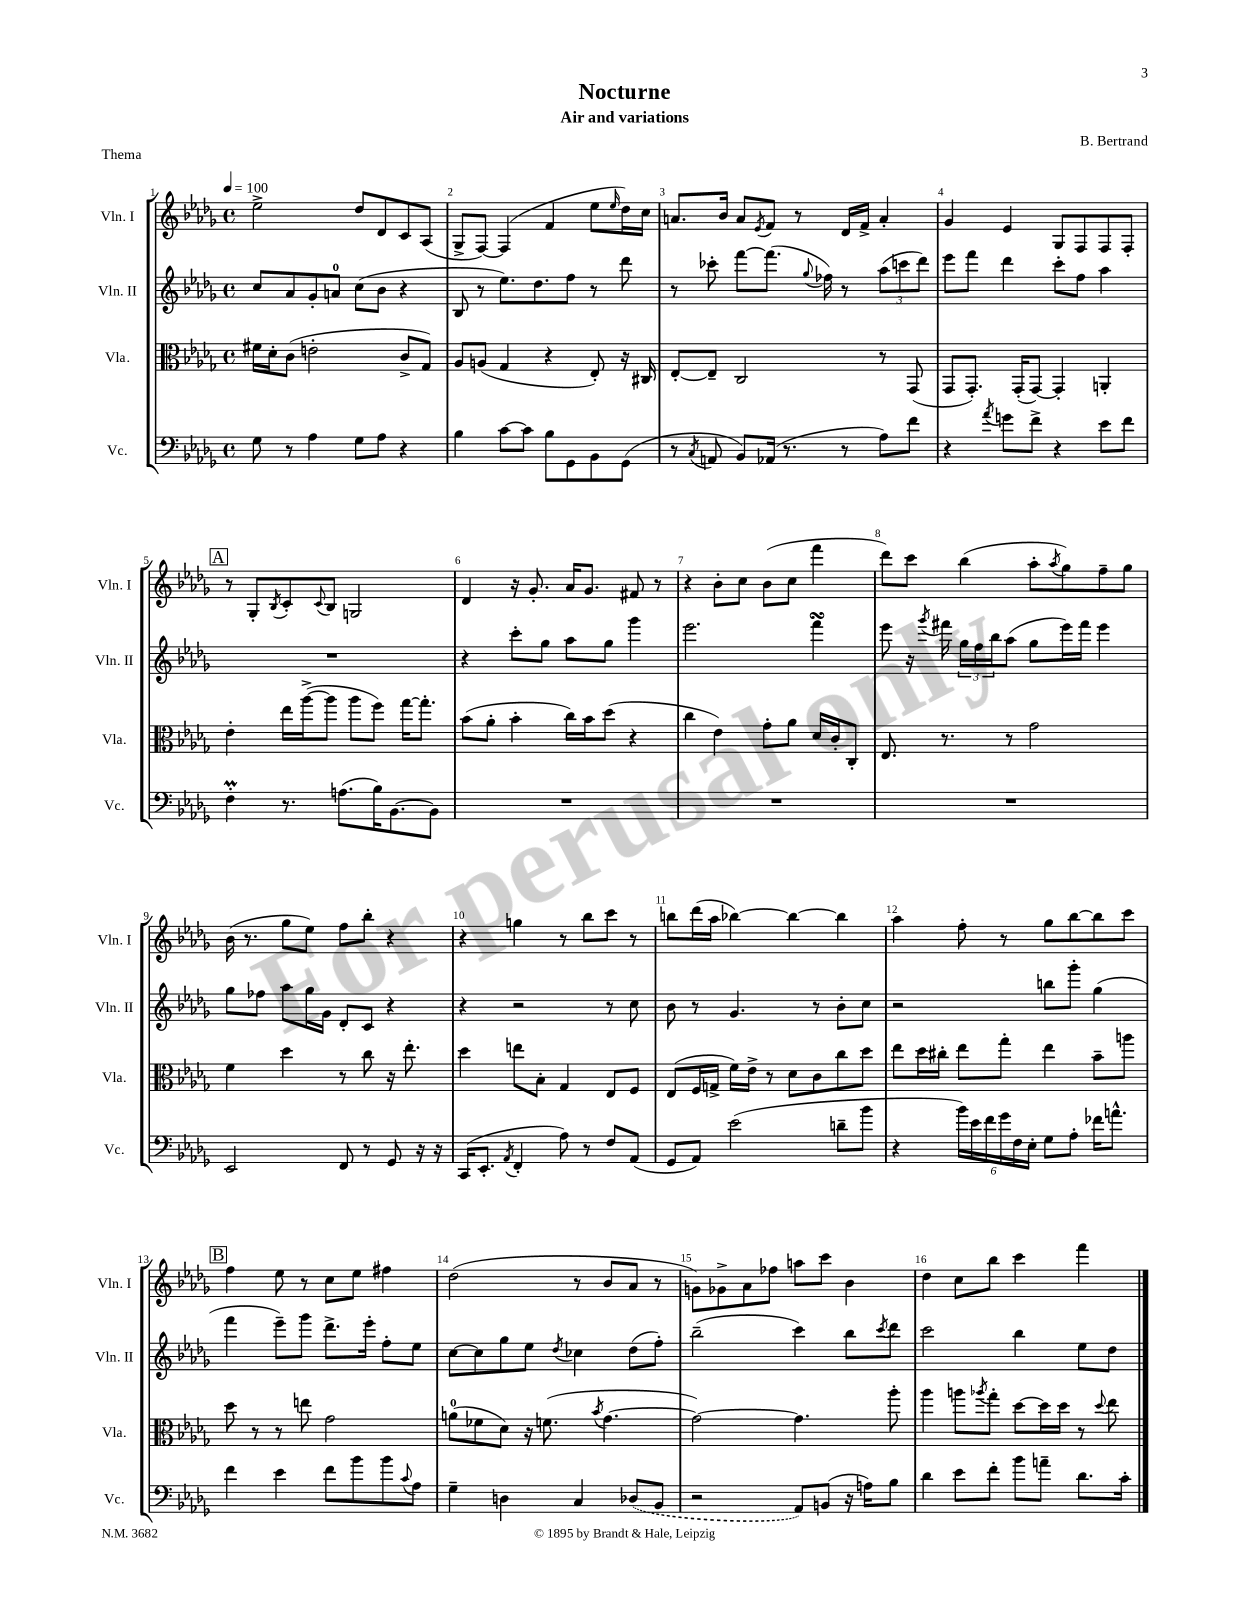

**kern	**kern	**kern	**kern
*staff4	*staff3	*staff2	*staff1
*clefF4	*clefC3	*clefG2	*clefG2
*k[b-e-a-d-g-]	*k[b-e-a-d-g-]	*k[b-e-a-d-g-]	*k[b-e-a-d-g-]
*M4/4	*M4/4	*M4/4	*M4/4
*met(c)	*met(c)	*met(c)	*met(c)
*MM100	*MM100	*MM100	*MM100
8G-	16f#	8cc	2ee-^
.	16d-'	.	.
8r	(8c	8a-	.
4A-	2e'	8g-'	.
.	.	8a	.
8G-	.	(8cc	8dd-
8A-	.	8b-	8d-
4r	8c^	4r	8c
.	8G-)	.	(8A-
=	=	=	=
4B-	8A-	8B-	8G-^
.	(8A	8r	[8F)
[8c	4G-	8.ee-)	(4F]
8c]	.	.	.
.	.	8.dd-	.
8B-	4r	.	4f
8GG-	.	8ff	.
8BB-	8E-')	8r	8ee-
.	.	.	16qqee-
(8GG-	16r	8ddd-	16dd-)
.	16C#	.	16cc
=	=	=	=
8r	[8E-'	8r	8.a
8qC	.	.	.
8AA	8E-~]	8ccc-'	.
.	.	.	16b-
8BB-)	2C	[8fff	8a
.	.	.	8qe-
(16AA-	.	(8.fff]	8f
8.r	.	.	.
.	.	.	8r
.	.	8qqgg-	.
.	.	16ff-)	.
8r	.	8r	16d-
.	.	.	16f^
8A-)	8r	(12aa-	4a'
.	.	12ccc	.
8f	(8GG-	.	.
.	.	12ddd-)	.
=	=	=	=
4r	8GG-	8eee-	4g-
.	8.GG-')	8fff	.
8qa-	.	.	.
8g	.	4ddd-	4e-
.	(16GG-'	.	.
8f^	[8GG-)	.	.
4r	4GG-']	8ccc'	8G-
.	.	8ff	8F
8e-	4AA'	4aa-	8F
8f	.	.	8F'
=	=	=	=
4F'	4e-'	1r	8r
.	.	.	8G-'
.	.	.	8qB-
8.r	16ee-	.	8c'
.	([16aa-^	.	.
.	.	.	8qqc
.	8aa-]	.	8B-
(8.A	.	.	.
.	8aa-	.	2G
16B-)	8ff)	.	.
[8.BB-	.	.	.
.	[16gg-	.	.
.	8.gg-']	.	.
8BB-]	.	.	.
=	=	=	=
1r	(8b-	4r	4d-
.	8a-'	.	.
.	4b-'	8ccc'	16r
.	.	.	8.g-'
.	.	8gg-	.
.	16cc)	8aa-	16a-
.	16b-	.	8.g-
.	(8dd-	8gg-	.
.	4r	4ggg-	8f#
.	.	.	8r
=	=	=	=
1r	4cc	2.eee-	4r
.	4e-)	.	8b-'
.	.	.	8cc
.	8g-'	.	(8b-
.	8a-	.	8cc
.	16d-	4fff	4fff
.	16c'	.	.
.	8C'	.	.
=	=	=	=
1r	8.E-	8eee-	8ddd-)
.	.	16r	8ccc
.	.	8qggg-	.
.	8.r	16fff#	.
.	.	24gg-	(4bb-
.	.	24ff	.
.	.	24bb-	.
.	8r	(8aa-	.
.	2g-	8gg-	8aa-'
.	.	.	8qaa-
.	.	16eee-)	8gg-)
.	.	16fff#	.
.	.	4eee-	8ff~
.	.	.	8gg-
=	=	=	=
2EE-	4f	8gg-	(16b-
.	.	.	8.r
.	.	8ff-	.
.	4dd-	8aa-	8gg-
.	.	16gg-	8ee-)
.	.	16g-	.
8FF	8r	8d-'	8ff
8r	8cc	8c	8bb-'
8GG-	16r	4r	4r
.	8.ee-'	.	.
16r	.	.	.
16r	.	.	.
=	=	=	=
(16CC	4dd-	4r	4r
8.EE-'	.	.	.
8qAA-	.	.	.
4FF'	8ee	2r	4gg
.	8B-'	.	.
8A-)	4G-	.	8r
8r	.	.	8bb-
8F	8E-	8r	8ccc
(8AA-	8F	8cc	8r
=	=	=	=
8GG-	(8E-	8b-	8bb
8AA-)	16F	8r	(16ddd-
.	16G^	.	16aa-
(2e-	16f)	4.g-	[4bb-)
.	16e-^	.	.
.	8r	.	.
.	8d-	.	4bb-_
.	8c	8r	.
8d~	8cc	8b-'	4bb-]
8b-	8dd-	8cc	.
=	=	=	=
4r	8ee-	2r	4aa-
.	16dd-	.	.
.	16cc#'	.	.
24b-)	8ee-	.	8ff'
24e-	.	.	.
24f	.	.	.
24g-	8gg-'	.	8r
24F	.	.	.
24E-'	.	.	.
8G-	4ee-	8bb	8gg-
8A-'	.	8ggg-'	[8bb-
16f-	8b-~	(4gg-	8bb-]
8.a^^	.	.	.
.	8aa	.	8ccc
=	=	=	=
4f	8dd-	4fff	4ff
.	8r	.	.
4e-	8r	8eee-~)	8ee-
.	8ee	8ggg-	8r
8f	2g-	8.ddd-^	8cc
8b-	.	.	8ee-
.	.	16eee-'	.
8b-	.	8ff'	4ff#
8qqc	.	.	.
8A-	.	8ee-	.
=	=	=	=
4G-~	(8a	[8cc	(2dd-
.	8f-	8cc]	.
4D	8d-)	8gg-	.
.	16r	8ee-	.
.	(8.f	.	.
.	.	8qdd-	.
4C	.	4cc-	8r
.	8qb-	.	.
.	[4.g-	.	8b-
(8D-	.	(8dd-	8a-
8BB-	.	8ff')	8r
=	=	=	=
2r	2g-_)	(2bb-~	8g)
.	.	.	8g-^
.	.	.	8a-
.	.	.	8ff-
8AA-)	4.g-]	4ccc)	8aa
(8BB	.	.	8ccc
16r	.	8bb-	4b-
16A)	.	.	.
.	.	8qccc	.
8B-	8aa-'	8ddd-	.
=	=	=	=
4d-	4aa-	2ccc	4dd-
8e-	8aa	.	8cc
.	8qaa-	.	.
8f'	8gg-'	.	8bb-
8b-	[8dd-	4bb-	4ccc
8a~	16dd-]	.	.
.	16dd-	.	.
8.d-	8r	8ee-	4fff
.	8qqdd-	.	.
.	8ee-	8dd-	.
16c'	.	.	.
==	==	==	==
*-	*-	*-	*-
